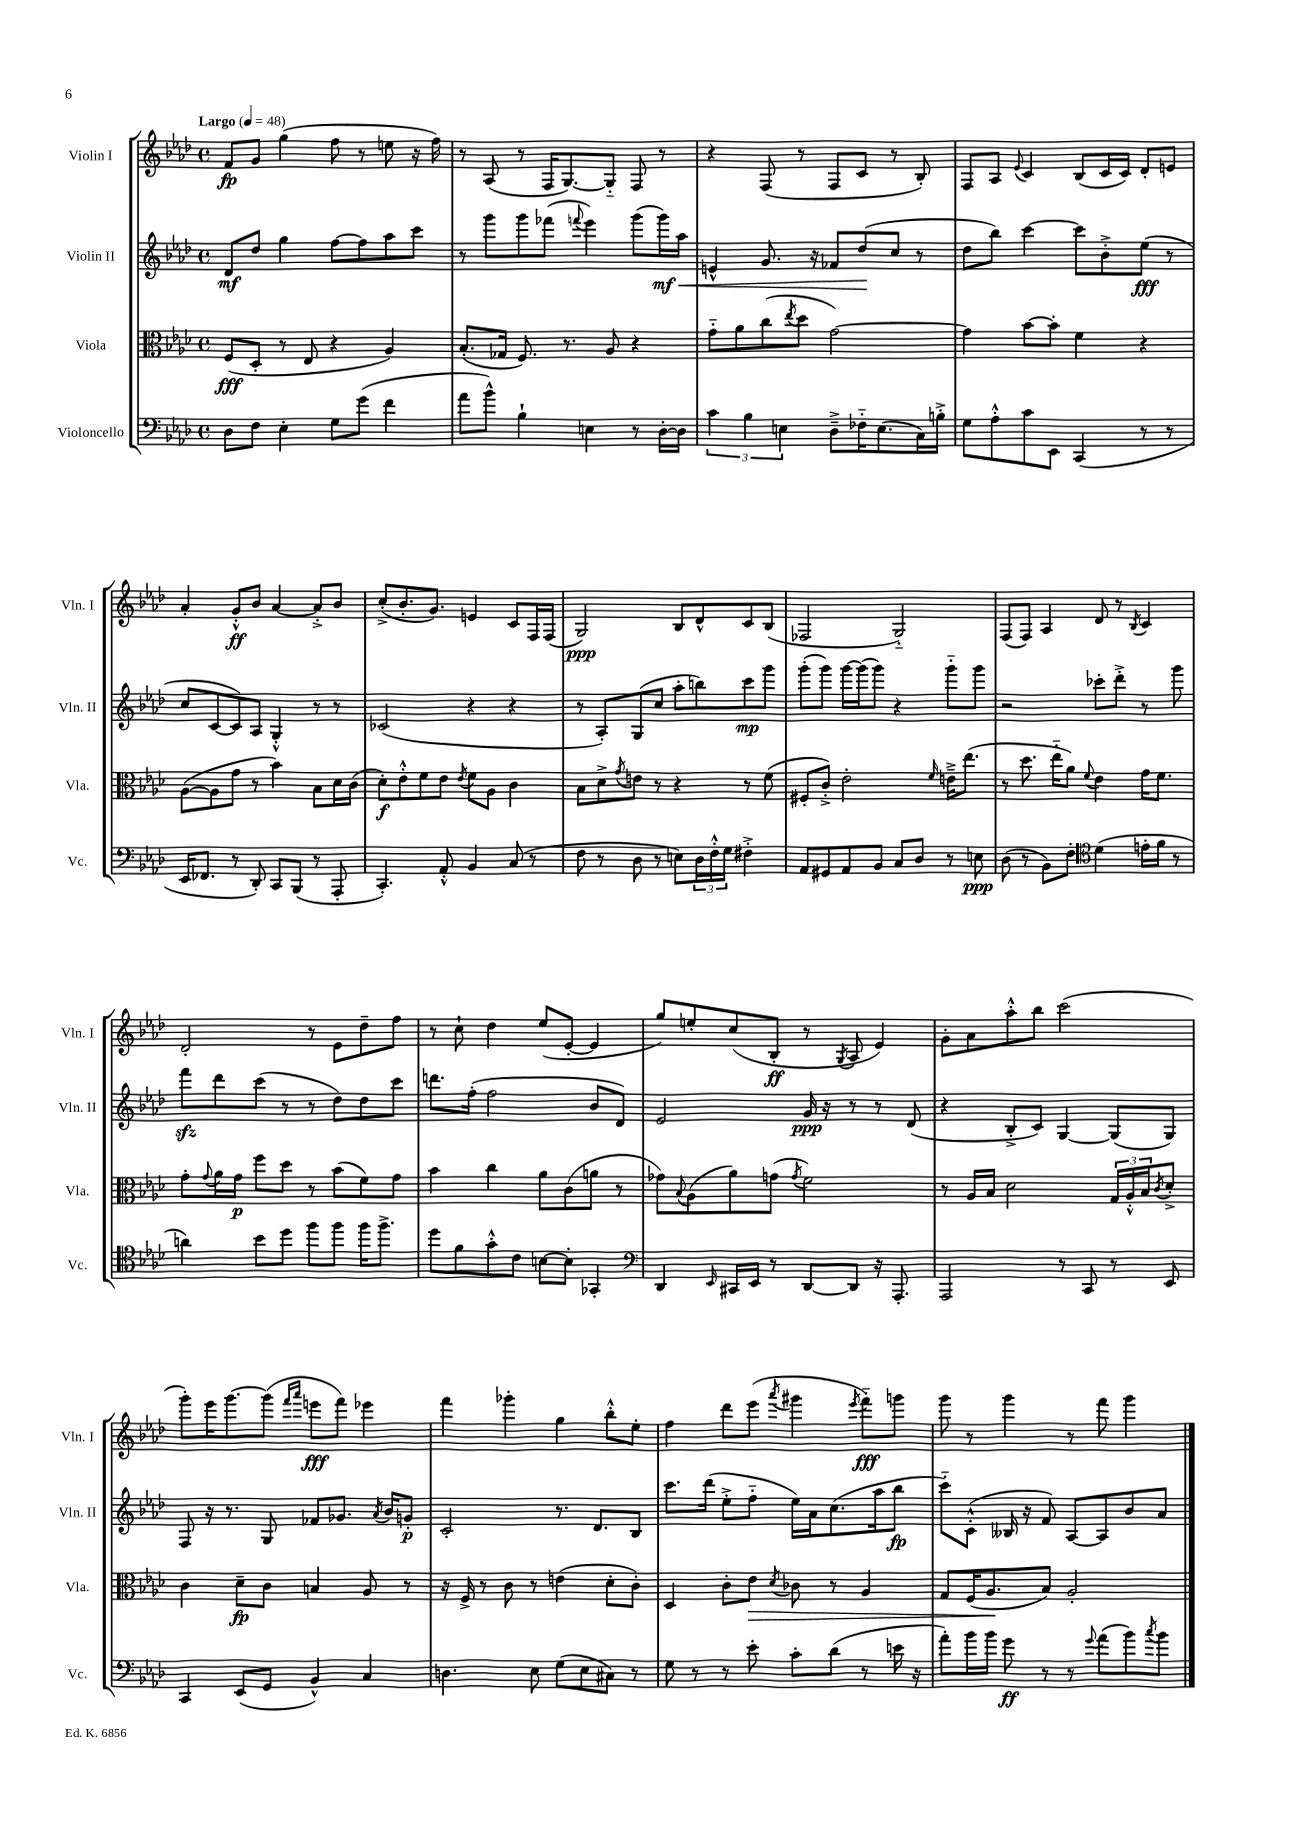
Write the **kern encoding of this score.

**kern	**kern	**kern	**kern
*staff4	*staff3	*staff2	*staff1
*clefF4	*clefC3	*clefG2	*clefG2
*k[b-e-a-d-]	*k[b-e-a-d-]	*k[b-e-a-d-]	*k[b-e-a-d-]
*M4/4	*M4/4	*M4/4	*M4/4
*met(c)	*met(c)	*met(c)	*met(c)
*MM48	*MM48	*MM48	*MM48
8D-	(8F	8d-	8f
8F	8D-'	8dd-	8g
4E-'	8r	4gg	(4gg
.	8E-	.	.
8G	4r	[8ff	8ff
(8g	.	8ff]	8r
4f	4A-)	8aa-	8ee
.	.	8ccc	16r
.	.	.	16ff)
=	=	=	=
8a-	(8.B-'	8r	8r
8b-^^)	.	8ggg	(8A-
.	16G-	.	.
4B-`	8.F)	8ggg	8r
.	.	(8fff-	16F
.	8.r	.	[8.G)
.	.	8qqfff	.
4E	.	4eee-)	.
.	8A-	.	8G'~]
8r	4r	(8ggg	8F
[16D-'	.	16ggg)	8r
16D-]	.	16aa-	.
=	=	=	=
6c	8g'~	4e^^	4r
.	8a-	.	.
6B-	.	.	.
.	(8cc	8.g	(8F
6E	.	.	.
.	8qee-	.	.
.	8dd-	.	8r
.	.	16r	.
8D-~^	[2g)	8f-	8F
16F-'~	.	(8dd-	8c
(8.E	.	.	.
.	.	8cc	8r
16C)	.	8r	8B-')
16B'^	.	.	.
=	=	=	=
8G	4g]	8dd-	8F
8A-'^^	.	8bb-)	8A-
.	.	.	8qqe-
8c	[8b-	[4ccc	4c
8EE-	8b-']	.	.
(4CC	4f	8ccc]	(8B-
.	.	8b-'^	16c
.	.	.	16c)
8r	4r	(8ee-	8d-'
8r	.	8r	8e
=	=	=	=
16EE-	([8A-	8cc	4a-'
8.FF-	.	.	.
.	8A-]	[8c	.
8r	8g	8c])	8g'^^
8DD-')	8r	8A-	8b-
8CC	4b-)	4G'^^	[4a-
(8BBB-	.	.	.
8r	8B-	8r	8a-'^]
8AAA-'	16d-	8r	8b-
.	(16c	.	.
=	=	=	=
4.CC')	8d-')	(2c-	(8cc'^
.	8e-'^^	.	8.b-'
.	8f	.	.
.	.	.	8.g)
8AA-'^^	8e-	.	.
.	8qe-	.	.
4BB-	8f	4r	4e
.	8A-	.	.
(8C	4c	4r	8c
8r	.	.	16F
.	.	.	(16F
=	=	=	=
8F	8B-	8r	2G)
8r	8d-^	8A-')	.
.	8qg	.	.
8D-	8e	(8G	.
8r	8r	8cc	.
8E)	4r	8aa-'	8B-
24D-	.	8bb)	8d-^^
24F'^^	.	.	.
24G	.	.	.
4F#'^	8r	8ccc	8c
.	(8f	8ggg	(8B-
=	=	=	=
8AA-	8F#'	(8ggg'	2F-
8GG#	8c'^)	8ggg)	.
8AA-	2e-'	[16ggg	.
.	.	(16ggg]	.
8BB-	.	8ggg)	.
8C	.	4r	2G'~)
8D-	.	.	.
.	16qqf	.	.
8r	16e~^	8ggg'~	.
.	(8.ee-	.	.
8E	.	8ggg	.
=	=	=	=
(8D-	8r	2r	(8F
8r	8.dd-	.	8F)
8BB-)	.	.	4A-
.	16ee-'~	.	.
8F'	8a-)	.	.
*clefC4	*	*	*
.	8qqf	.	.
(4d-	4e-	8ccc-'	8d-
.	.	8ddd-'^	8r
.	.	.	8qB-
16e'	16g	8r	4c
16f	8.f	.	.
8r	.	8ggg	.
=	=	=	=
4a)	8g'	8fff	2d-'
.	8qqg	.	.
.	16a-	8ddd-	.
.	16g	.	.
8b-	8ff	(8ccc	.
8dd-	8dd-	8r	.
8ff	8r	8r	8r
8ff	(8b-	8dd-)	8e-
16ff	8f)	8dd-	8dd-~
8.ff^	.	.	.
.	8g	8ccc	8ff
=	=	=	=
8dd-	4b-	8.ddd	8r
8f	.	.	8cc`
.	.	(16ff'	.
8g'^^	4cc	2ff	4dd-
8c	.	.	.
[8B	8a-	.	(8ee-
8B']	(8c	.	[8e-'
4GG-'	8a	8b-	4e-]
.	8r	8d-)	.
=	=	=	=
*clefF4	*	*	*
4DD-	8g-)	2e-	8gg)
.	8qqB-	.	.
.	(8A-	.	8ee'
16qqEE-	.	.	.
16CC#	8a-)	.	(8cc
16EE-	.	.	.
8r	(8g	.	8B-'
.	8qg	.	.
[8DD-	2f)	16g	8r
.	.	16r	.
.	.	.	8qG
8DD-]	.	8r	8A-
16r	.	8r	4e-)
8.AAA-'	.	.	.
.	.	(8d-	.
=	=	=	=
2AAA-	8r	4r	8g'
.	16A-	.	8a-
.	16B-	.	.
.	2d-	8B-'^	8aa-'^^
.	.	8c)	8bb-
8r	.	[4G	(2ccc
8CC	.	.	.
8r	24G	(8G]	.
.	24A-'^^	.	.
.	24B-	.	.
.	8qc	.	.
8EE-	8d-'^	8G)	.
=	=	=	=
4CC	4c	8F	8ggg')
.	.	16r	16eee-
.	.	8.r	[8.ggg
(8EE-	8d-~	.	.
8GG	8c	8G	(8ggg]
.	.	.	16qqfff
.	.	.	16qqaaa-
4BB-^^)	4B	8f-	8eee
.	.	8.g-	8fff)
4C	8A-	.	4eee-
.	.	8qa-	.
.	.	16b-	.
.	8r	8g'	.
=	=	=	=
4.D	16r	2c'	4fff
.	16F^	.	.
.	8r	.	.
.	8c	.	4ggg-'
8E-	8r	.	.
(8G	(4e	8.r	4gg
8E-	.	.	.
.	.	8.d-	.
8C#)	8d-'	.	8bb-'^^
8r	8c')	8B-	8ee-'
=	=	=	=
8G	4D-	8.ccc	4ff
8r	.	.	.
.	.	(16ddd-	.
8r	8c'	8ee-'^	8ddd-
8e-'	8e-	8ff'~	(8eee-
.	8qd-	.	8qaaa-
8c'	8c-	16ee-)	4ggg#
.	.	16a-	.
(8d-	8r	(8.cc	.
.	.	.	8qeee-
8r	4A-	.	8fff'~)
.	.	16aa-	.
16e	.	8bb-	8ggg
16r	.	.	.
=	=	=	=
8a-')	8G	8ccc'~)	8ggg
16b-	(16F	(8c'^^	8r
16b-	8.A-	.	.
8g	.	16B--	4ggg
.	.	16r	.
8r	8B-)	8f)	.
8r	2A-'	[8A-	8r
8qqg	.	.	.
(8a-	.	8A-]	8fff
8b-)	.	8b-	4ggg
8qcc	.	.	.
8b-	.	8a-	.
==	==	==	==
*-	*-	*-	*-
